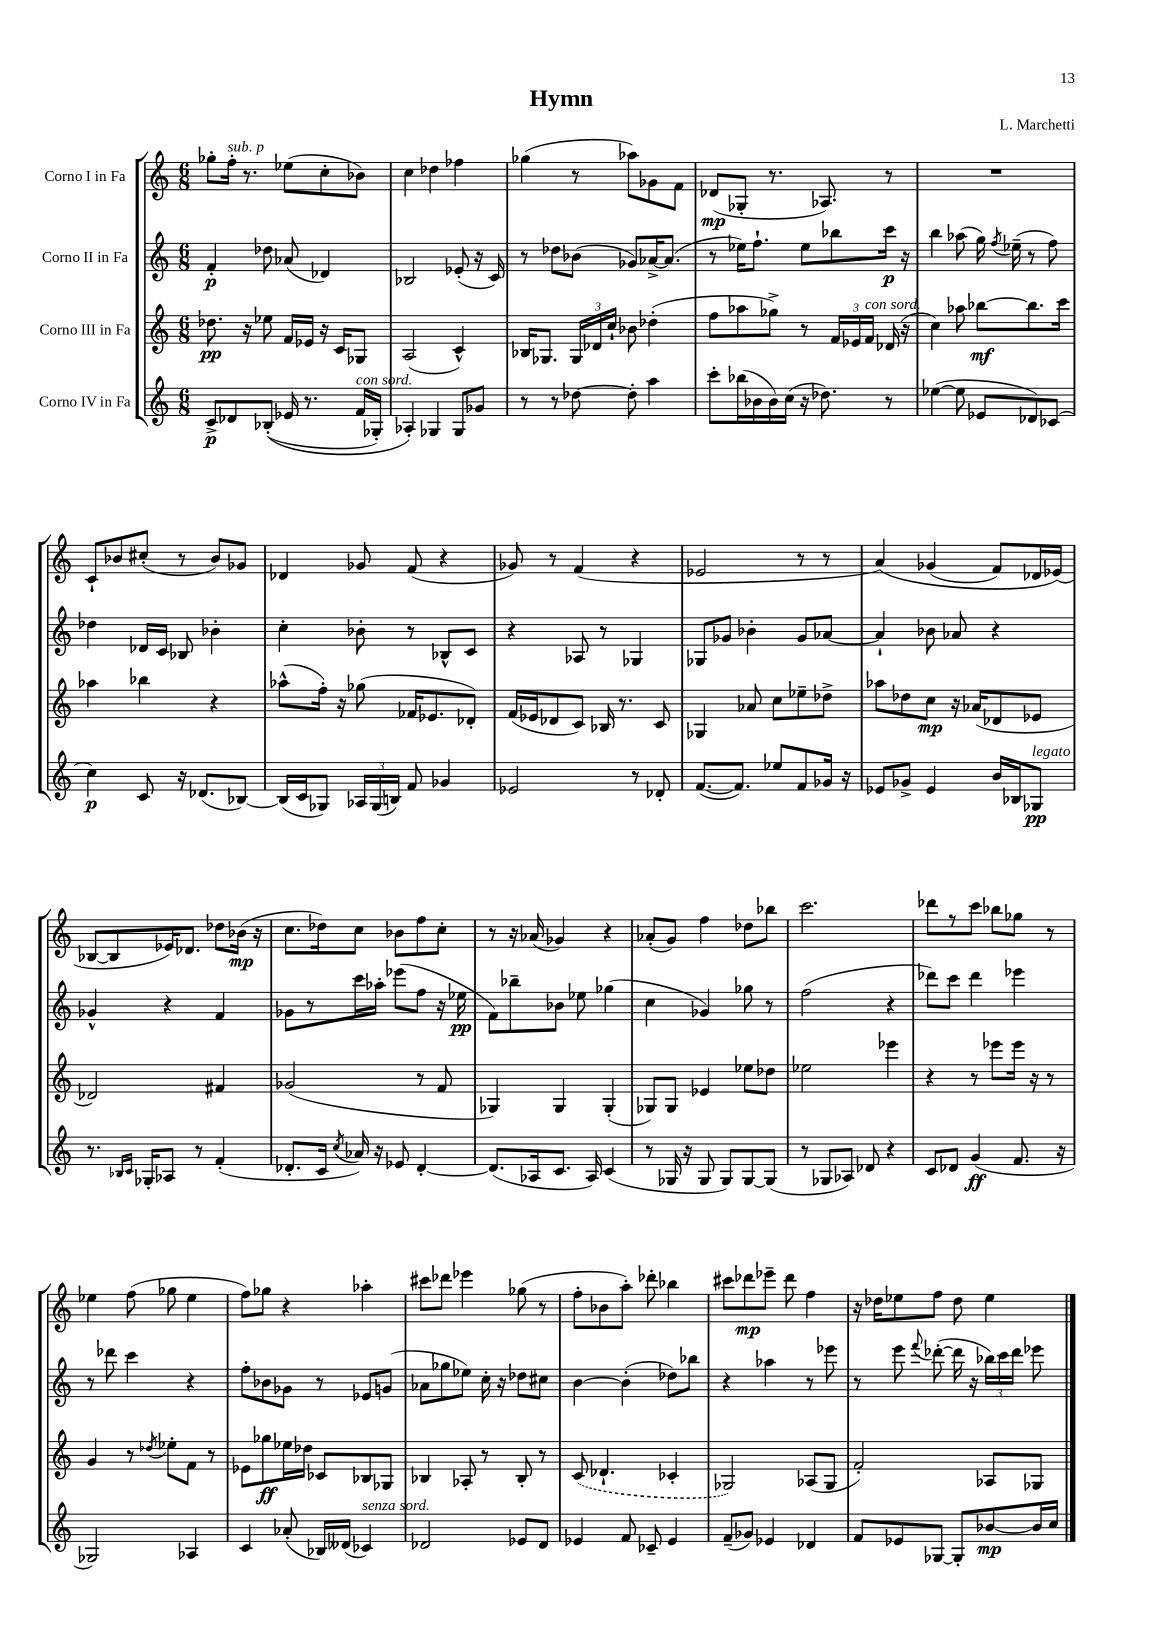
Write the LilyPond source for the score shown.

\header { title = "Hymn" composer = "L. Marchetti" }
<<
\new StaffGroup <<
\new Staff = "s0" \with { instrumentName = "Corno I in Fa" } {
    \clef treble \key c \major \numericTimeSignature \time 6/8
    \autoBeamOff ges''8[-. f''16]-.^\markup { \italic "sub. p" } r8. ees''8[( c''8-. bes'8]) |
    c''4 des''4 fes''4 |
    ges''4( r8 aes''8[) ges'8 f'8] |
    des'8[\mp( ges8]-. r8. aes8.) r8 |
    R2. |
    c'8[-! bes'8 cis''8]-.( r8 bes'8[) ges'8] |
    des'4 ges'8 f'8( r4 |
    ges'8) r8 f'4( r4 |
    ees'2 r8 r8 |
    a'4)\( ges'4( f'8[) des'16 ees'16](\) |
    bes8[~ bes8 ees'16) des'8.] des''8[ bes'16]\mp( r16 |
    c''8.[ des''16) c''8] bes'8[ f''8 c''8]-. |
    r8 r16 aes'16( ges'4) r4 |
    aes'8[-.( g'8]) f''4 des''8[ bes''8] |
    c'''2. |
    des'''8[ r8 c'''8] bes''8[ ges''8] r8 |
    ees''4 f''8( ges''8 ees''4 |
    f''8[) ges''8] r4 aes''4-. |
    cis'''8[ des'''8] ees'''4 ges''8( r8 |
    f''8[-. bes'8 a''8]-.) des'''8-. bes''4 |
    cis'''8[ des'''8\mp ees'''8]-- des'''8 f''4 |
    r16 des''16[ ees''8 f''8] des''8 ees''4 \bar "|." |
}
\new Staff = "s1" \with { instrumentName = "Corno II in Fa" } {
    \clef treble \key c \major \numericTimeSignature \time 6/8
    \autoBeamOff f'4-.\p des''8 aes'8( des'4) |
    bes2 ees'8-.( r16 c'16) |
    r8 des''8[ bes'8]( ges'8[) aes'16~-> aes'8.]( |
    r8 ees''16[) f''8.]-! ees''8[ bes''8 c'''16]\p r16 |
    b''4 aes''8( g''16) \acciaccatura { f''8 } ees''16--( r8 f''8) |
    des''4 des'16[ c'16] bes8 bes'4-. |
    c''4-. bes'8-. r8 bes8[-^ c'8] |
    r4 aes8 r8 ges4 |
    ges8[ ges'8] bes'4-. ges'8[ aes'8]~ |
    aes'4-! bes'8 aes'8 r4 |
    ges'4-^ r4 f'4 |
    ges'8[ r8 c'''16 aes''16]-. ees'''8[( f''8] r16 ees''16\pp |
    f'8[) bes''8-- bes'8] ees''8 ges''4( |
    c''4 ges'4) ges''8 r8 |
    f''2( r4 |
    des'''8[) c'''8] des'''4 ees'''4 |
    r8 des'''8 c'''4 r4 |
    f''8[-. bes'8 ges'8] r8 ees'8[ g'8]( |
    aes'8[ ges''8 ees''8]) c''16-. r16 des''8[ cis''8] |
    b'4~ b'4-.( des''8[) bes''8] |
    r4 aes''4 r8 ees'''8 |
    r8 e'''8 \appoggiatura { f'''8 } des'''8~-.( des'''16 r16 \tuplet 3/2 { bes''16[) c'''16 des'''16] } ees'''8 \bar "|." |
}
\new Staff = "s2" \with { instrumentName = "Corno III in Fa" } {
    \clef treble \key c \major \numericTimeSignature \time 6/8
    \autoBeamOff des''8.\pp r16 ees''8 f'16[ ees'16] r16 c'16[ ges8] |
    a2( c'4-^) |
    bes16[ ges8.] \tuplet 3/2 { ges16[ des'16 c''16]-! } bes'8 des''4-.( |
    f''8[ aes''8 ges''8]->) r8 \tuplet 3/2 { f'16[ ees'16 f'16]^\markup { \italic "con sord." } } des'16( r16 |
    c''4) aes''8 bes''8[~\mf bes''8. c'''16] |
    aes''4 bes''4 r4 |
    aes''8[-^( f''16]-.) r16 ges''8( fes'16[ ees'8. des'8]-.) |
    f'16[( ees'16 des'8 c'8]) bes16 r8. c'8 |
    ges4 aes'8 c''8[ ees''8-- des''8]-> |
    aes''8[ des''8 c''8]\mp r16 aes'16[( des'8 ees'8] |
    des'2) fis'4 |
    ges'2( r8 f'8 |
    ges4) ges4 ges4-.( |
    ges8[) ges8] ees'4 ees''8[ des''8] |
    ees''2 ees'''4 |
    r4 r8 ees'''8[ ees'''16] r16 r8 |
    g'4 r8 \acciaccatura { des''8 } ees''8[-. f'8] r8 |
    ees'8[ ges''8\ff ees''16 des''16] ces'8[ bes8 ges8] |
    bes4 aes8-. r8 bes8-. r8 |
    \once \slurDashed c'8( des'4.-! ces'4-. |
    ges2) aes8[( ges8] |
    f'2-.) aes8[ ges8] \bar "|." |
}
\new Staff = "s3" \with { instrumentName = "Corno IV in Fa" } {
    \clef treble \key c \major \numericTimeSignature \time 6/8
    \autoBeamOff c'8[->\p des'8 bes8]-.(\( ees'16 r8. f'16[^\markup { \italic "con sord." } ges16]-.) |
    aes4-.\) ges4 ges8[ ges'8] |
    r8 r8 des''8~ des''8-. a''4 |
    c'''8[-. bes''16( bes'16 bes'16) c''16]( r16 des''8.) r8 |
    ees''4~( ees''8 ees'8[ des'8) ces'8]( |
    c''4\p) c'8 r16 des'8.[( bes8]~) |
    bes16[( c'16 ges8]) \tuplet 3/2 { aes16[ ges16( b16]) } f'8 ges'4 |
    ees'2 r8 des'8-. |
    f'8.[~( f'8.]) ees''8[ f'8 ges'16] r16 |
    ees'8[ ges'8]-> ees'4 b'16[ bes16 ges8]\pp^\markup { \italic "legato" } |
    r8. \grace { bes16[ c'16] } ges16[-. aes8] r8 f'4-.( |
    des'8.[-. c'16] \acciaccatura { c''8 } aes'16) r16 ees'8 des'4~-. |
    des'8.[( aes16 c'8.] aes16) c'4( |
    r8 ges16 r16 ges8 ges8[) ges8~ ges8]( |
    r8 ges8[ aes8]) des'8 r4 |
    c'8[ des'8] g'4\ff( f'8. r16 |
    ges2) aes4 |
    c'4 aes'8-.( bes16[) deses'16]( ces'4^\markup { \italic "senza sord." }) |
    des'2 ees'8[ des'8] |
    ees'4 f'8 ces'8-- ees'4 |
    f'8[--( ges'8]) ees'4 des'4 |
    f'8[ ees'8 ges8]~ ges8[-. bes'8~\mp bes'16 c''16] \bar "|." |
}
>>
>>
\layout { \context { \Score \remove "Bar_number_engraver" } }
